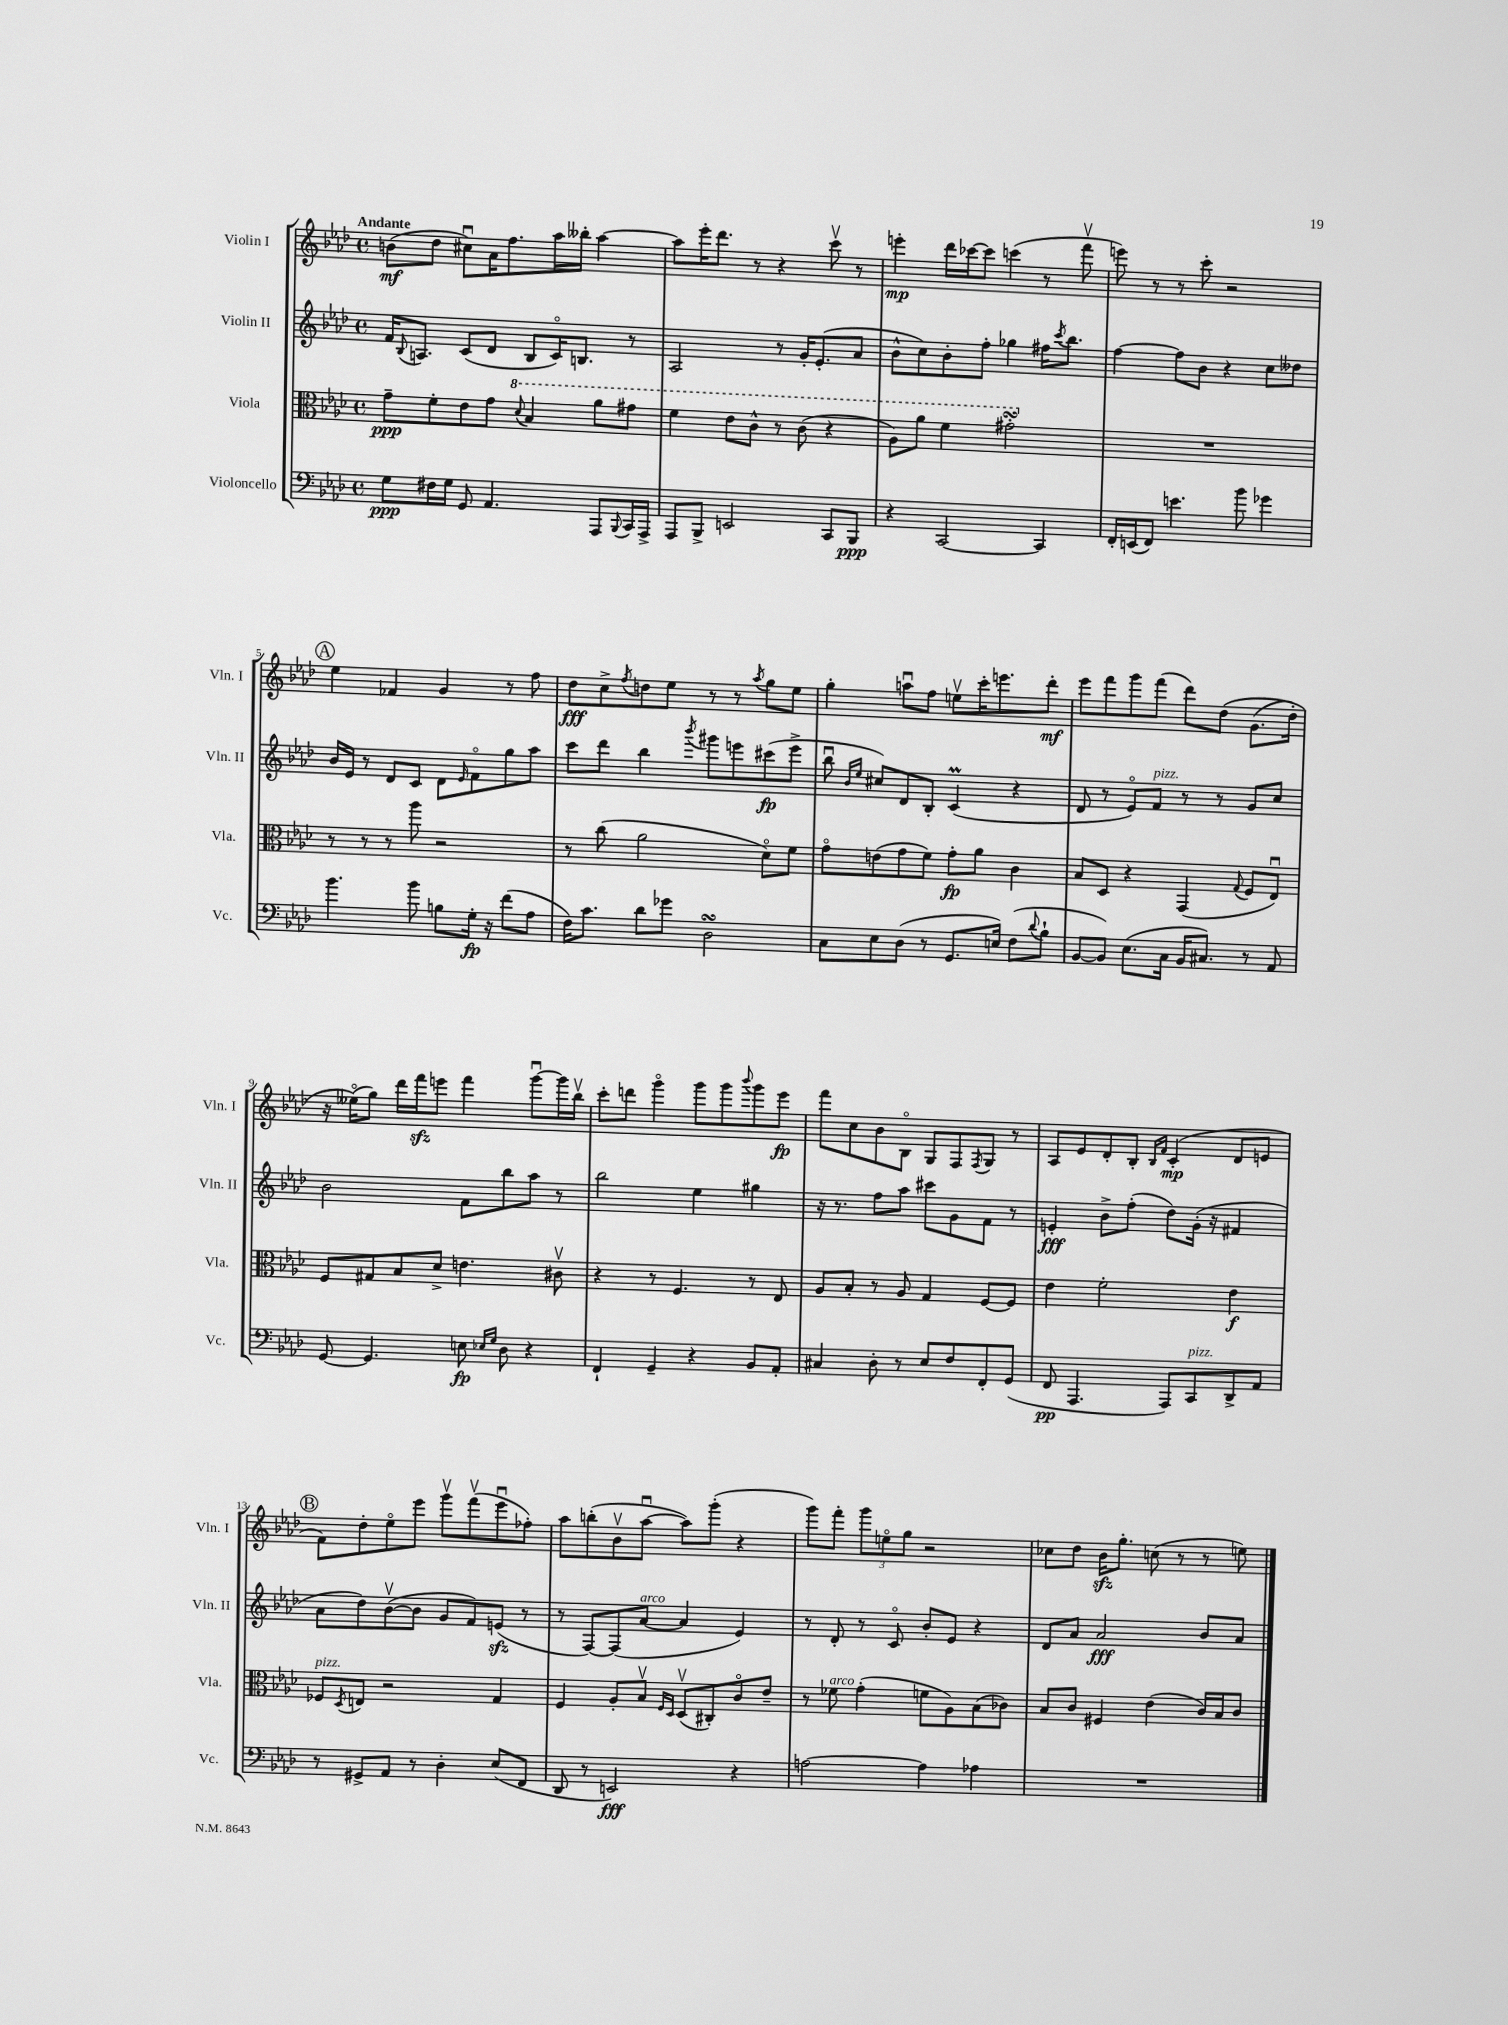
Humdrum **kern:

**kern	**kern	**kern	**kern
*staff4	*staff3	*staff2	*staff1
*clefF4	*clefC3	*clefG2	*clefG2
*k[b-e-a-d-]	*k[b-e-a-d-]	*k[b-e-a-d-]	*k[b-e-a-d-]
*M4/4	*M4/4	*M4/4	*M4/4
*met(c)	*met(c)	*met(c)	*met(c)
8G\L	8g~\L	16f/LK	(8b\L
.	.	8qqB-/	.
.	.	8.A/J	.
16F#\L	8f'\	.	8dd-\J
16G\JJ	.	.	.
8GG/	8e-\	(8c/L	8cc#u\L)
4.AA-/	8g\J	8d-/J	16a-\K
.	.	.	8.ff\
.	8qqdd-/	.	.
.	4b-/	8B-/L	.
.	.	16co/K)	16aa-\L
.	.	8.B/J	16bb--'\JJ
8AAA-/L	8aa-\L	.	[4aa-\
8qqBBB-/	.	.	.
16CC/L	8gg#\J	8r	.
16AAA-^/JJ	.	.	.
=	=	=	=
8AAA-/L	4ff\	2A-/	8aa-\]L
8BBB-^/J	.	.	16eee-'\K
.	.	.	8.ddd-\J
2EE/	8ee-\L	.	.
.	8cc^^\J	.	8r
.	8r	8r	4r
.	(8cc\	16g'/LK	.
.	.	(8.e-'/	.
8CC/L	4r	.	8cccv\
8BBB-/J	.	8a-/J	8r
=	=	=	=
4r	8a-\L)	8b-^^\L	4eee'\
.	8aa-\J	8cc\)	.
[2CC/	4ff\	8b-'\	16ddd-\LL
.	.	.	[16ccc-\J
.	.	8ff'\J	8ccc-\]J
.	2gg#'\	4gg-\	(4ccc\
4CC/]	.	16ff#\LK	8r
.	.	8qccc/	.
.	.	8.bb-\J	.
.	.	.	8fffv\
=	=	=	=
16FF'/LL	1r	[4ff\	8eee\)
(16EE/J	.	.	.
8FF/J)	.	.	8r
4.e\	.	8ff\]L	8r
.	.	8b-\J	8ccc'\
.	.	4r	2r
8b-\	.	.	.
4g-\	.	8cc\L	.
.	.	8dd--\J	.
=	=	=	=
4.b-\	8r	16b-/LL	4ee-\
.	.	16e-/JJ	.
.	8r	8r	.
.	8r	8d-/L	4f-/
8b-\	8aa-\	8c/J	.
8B\L	2r	8d-\L	4g/
.	.	16qqe-/	.
16G'\Jk	.	8fo\	.
16r	.	.	.
(8f\L	.	8gg\	8r
8A-\J	.	8aa-\J	8ff\
=	=	=	=
16F\LK)	8r	8ccc\L	8dd-\L
8.c\J	.	.	.
.	(8cc\	8ddd-\J	8cc^\
.	.	.	8qff/
8d-\L	2a-\	4bb-\	8dd\
8g-\J	.	.	8ee-\J
.	.	8qbbb-/	.
2D-\	.	8ggg#\L	8r
.	.	8eee\	8r
.	.	.	8qaa-/
.	8d-o\L)	(8ccc#\	8gg\L
.	8f\J	8eee^\J	8ee-\J
=	=	=	=
8C\L	8go\L	8bb-u\	4gg'\
.	.	16qqb-/LL	.
.	.	16qqee-/JJ	.
8E-\	(8e\	8cc#/L)	.
(8D-\J	8g\	8d-/	8aau\L
8r	8f\J)	8B-'/J	8ff\J
8.GG/L	8g'\L	(4c/	8eev\L
.	8a-\J	.	16ccc'\K
16E/Jk)	.	.	8.eee\
(8F\L	4c\	4r	.
8qqd-/	.	.	.
8B-`\J	.	.	8ddd-'\J
=	=	=	=
[8BB-/L	8B-/L	8d-/	8eee-\L
8BB-/]J)	8D-/J	8r	8fff\
(8.E-\L	4r	8e-o/L)	8ggg\
.	.	8f/J	(8fff\J
16C\Jk	.	.	.
16BB-/LK	(4GG/	8r	8ddd-\L)
8.C#/J)	.	.	.
.	.	8r	&(8dd-\J
.	8qqG/	.	.
8r	8F/L	8g/L	(8.g\L
8AA-/	8E-u/J)	8cc/J	.
.	.	.	16dd-'\Jk)
=	=	=	=
[8GG/	8F/L	2b-\	16r
.	.	.	(16ee--o\LK&)
4.GG/]	8G#/	.	8gg\J)
.	8B-/	.	16ddd-\LL
.	.	.	16fff\J
.	8d-^/J	.	8eee\J
8E\	4.e\	8f\L	4fff\
16qqE-/LL	.	.	.
16qqG/JJ	.	.	.
8D-\	.	8bb-\	.
4r	.	8aa-\J	[8gggu\L
.	8c#v\	8r	16ggg\]L
.	.	.	16bb-v\JJ
=	=	=	=
4FF`/	4r	2bb-\	8ccc'\L
.	.	.	8ddd\J
4GG~/	8r	.	4gggo\
.	4.F/	.	.
4r	.	4ee-\	8ggg\L
.	.	.	8ggg\
.	.	.	8qqbbb-/
8BB-/L	8r	4gg#\	8ggg\
8AA-'/J	8E-/	.	8eee-\J
=	=	=	=
4C#/	8A-/L	16r	8fff\L
.	.	8.r	.
.	8B-'/J	.	8cc\
8D-'\	8r	8ff\L	8b-\
8r	8A-/	8aa-\J	8B-o\J
8E-/L	4G/	8ccc#\L	8G/L
8F/	.	8g\	8F/
.	.	.	8qF/
8FF'/	[8F/L	8f\J	8G/J
(8GG/J	8F/]J	8r	8r
=	=	=	=
8FF/	4e-\	4e'/	8A-/L
4.AAA-/	.	.	8e-/
.	2f'\	8b-^\L	8d-'/
.	.	(8ff'\J	8B-'/J
.	.	.	16qqB-/LL
.	.	.	16qqf/JJ
8AAA-/L)	.	8dd-\L)	(4c'/
8CC/	.	(16g'\Jk	.
.	.	16r	.
8DD-^/	4e-\	4f#/	8d-/L
8AA-/J	.	.	8e/J
=	=	=	=
8r	8F-/L	8a-\L	8f\L)
.	8qD-/	.	.
8GG#^/L	8E/J	8dd-\)	8dd-'\
8AA-/J	2r	([8b-v\	8ee-o\
8r	.	8b-\]J	8eee-\J
4D-'\	.	8g/L	8gggv\L
.	.	8f/)	(8fffv\
(8E-/L	4G/	(8e/J	8eee-u\
8FF/J	.	8r	8ff-'\J)
=	=	=	=
8DD-/	4F/	8r	8aa-\L
8r	.	[8F/L)	(8bb'\
2EE/)	8A-'/L	(8F/]	8b-v\
.	8B-v/J	[8a-/J	[8aa-u\J
.	16qqF/LL	.	.
.	16qqD-/JJ	.	.
.	(8D-v/L	4a-/]	8aa-\]L)
.	8C#'/)	.	(8ggg'\J
4r	8co/	4e-/)	4r
.	8e-~/J	.	.
=	=	=	=
[2A\	8r	8r	8ggg\L)
.	8f-\	8d-'/	8fff'\J
.	(4g'\	8r	12ggg\L
.	.	.	12eeo\
.	.	8co/	.
.	.	.	12gg\J
4A\]	8f\L	8b-'/L	2r
.	8A-\)	8e-/J	.
4A-\	(8B-\	4r	.
.	8c-\J)	.	.
=	=	=	=
1r	8B-/L	8d-/L	8cc-\L
.	8c/J	8a-/J	8dd-\J
.	4F#/	2a-/	16b-\LK
.	.	.	8.gg'\J
.	(4e-\	.	(8cc\
.	.	.	8r
.	16c/LL)	8b-/L	8r
.	16B-/J	.	.
.	8c/J	8a-/J	8ee\)
==	==	==	==
*-	*-	*-	*-
